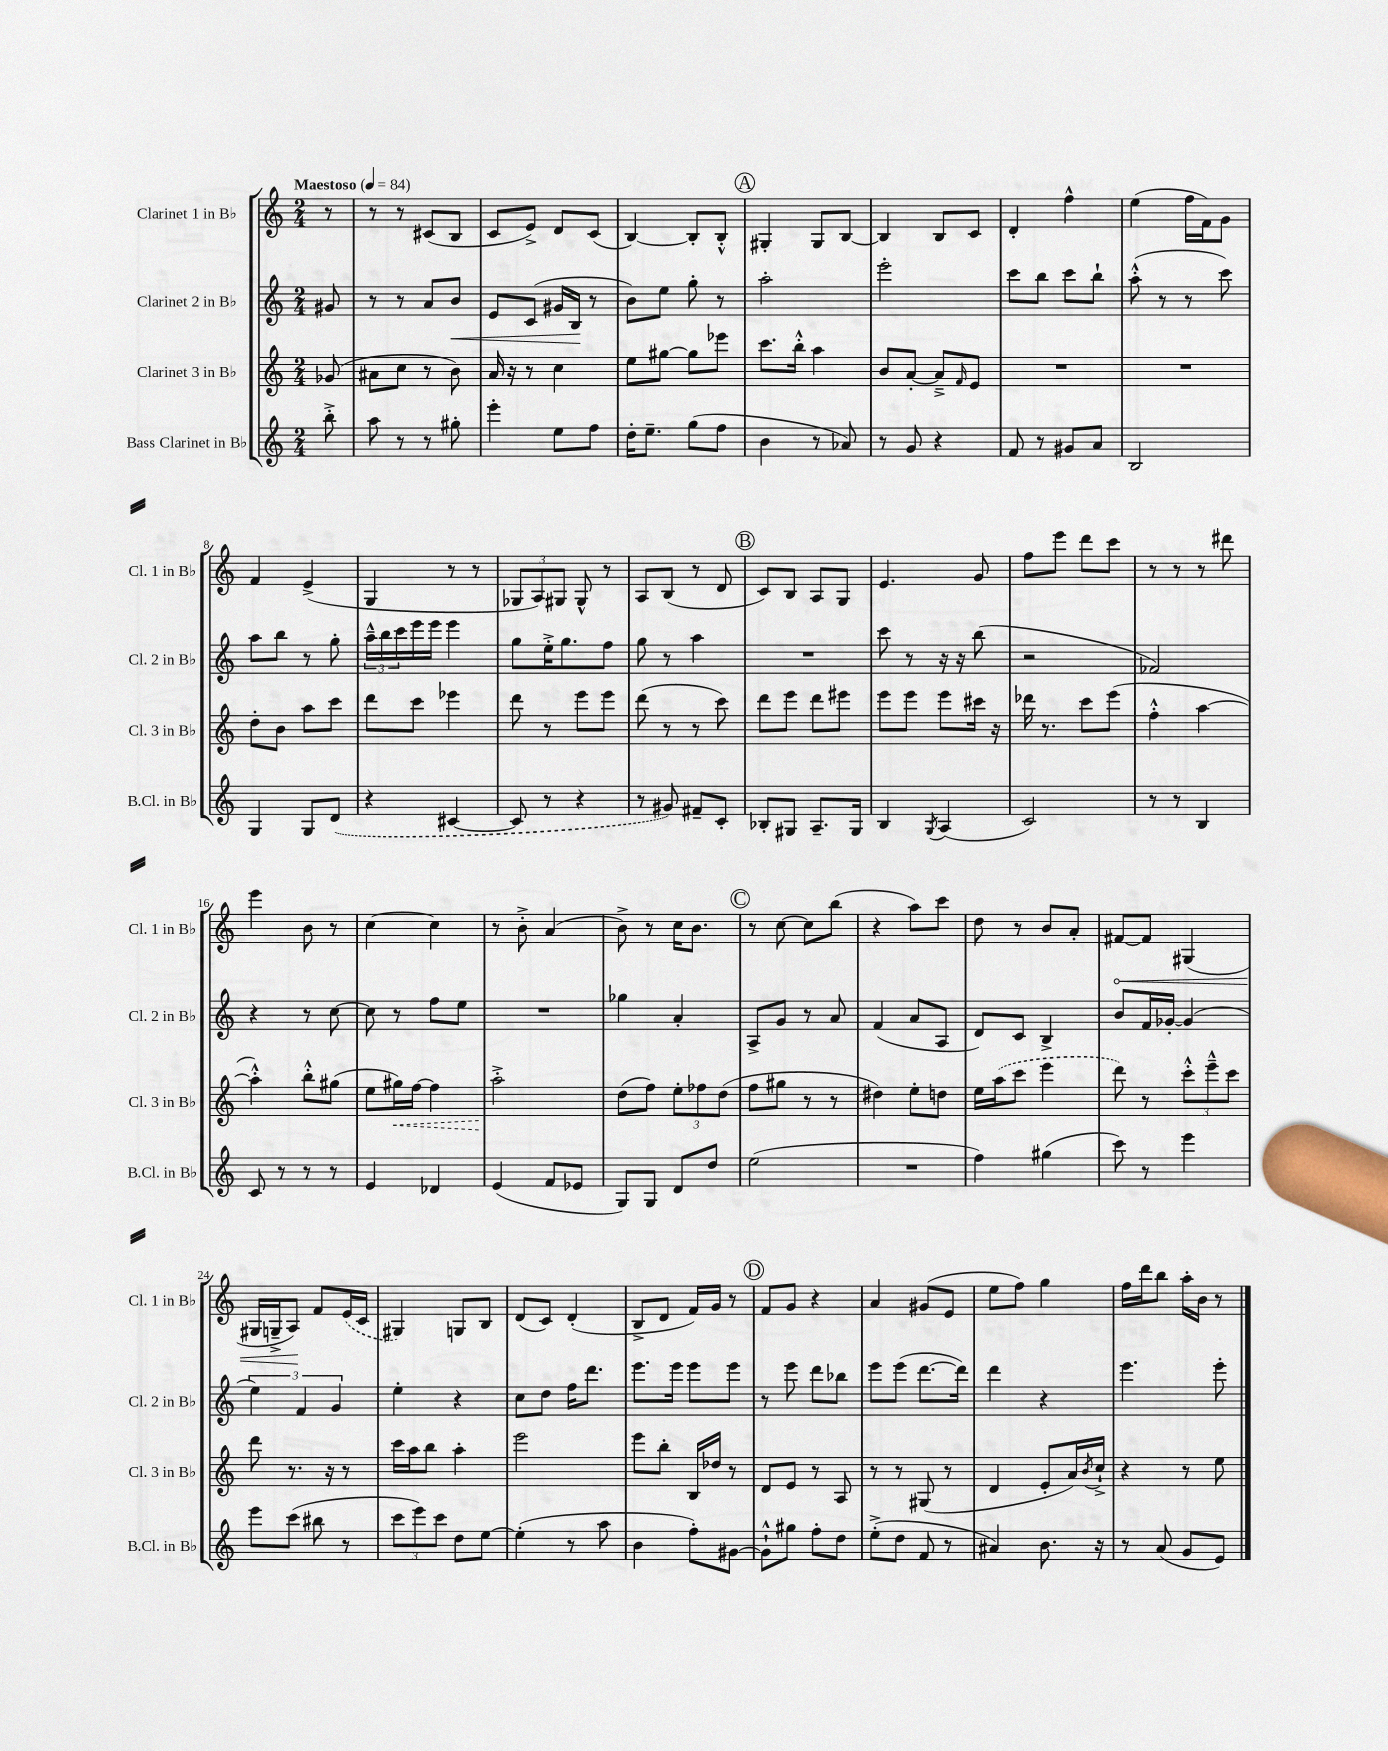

**kern	**kern	**kern	**kern
*staff4	*staff3	*staff2	*staff1
*clefG2	*clefG2	*clefG2	*clefG2
*k[]	*k[]	*k[]	*k[]
*M2/4	*M2/4	*M2/4	*M2/4
*MM84	*MM84	*MM84	*MM84
8bb'^	(8g-	8g#	8r
=	=	=	=
8aa	8a#	8r	8r
8r	8cc	8r	8r
8r	8r	8a	(8c#
8gg#'	8b)	8b	8B
=	=	=	=
4eee'	16a	8e	8c
.	16r	.	.
.	8r	(8c	8e^)
8ee	4cc	16g#	8d
.	.	16B	.
8ff	.	8r	(8c
=	=	=	=
16dd'	8ee	8b)	[4B)
8.ee~	.	.	.
.	[8gg#	8ee	.
(8gg	8gg#]	8gg'	8B']
8ff	8eee-	8r	8B'^^
=	=	=	=
4b	8.ccc	2aa'	4G#'
.	16bb'^^	.	.
8r	4aa	.	8G#
8a-)	.	.	[8B
=	=	=	=
8r	8b	2eee'	4B]
8g	[8a'	.	.
4r	8a~^]	.	8B
.	16qqf	.	.
.	8e	.	8c
=	=	=	=
8f	2r	8ccc	4d'
8r	.	8bb	.
8g#	.	8ccc	4ff^^
8a	.	8bb`	.
=	=	=	=
2B	2r	(8aa'^^	(4ee
.	.	8r	.
.	.	8r	16ff
.	.	.	16f)
.	.	8ccc)	8g
=	=	=	=
4G	8dd'	8aa	4f
.	8b	8bb	.
8G	8aa	8r	(4e^
(8d	8ccc	8gg'	.
=	=	=	=
4r	8ddd	24aa~^^	4G
.	.	24bb	.
.	.	24ccc	.
.	8ccc	16eee	.
.	.	16eee	.
[4c#	4eee-	4eee	8r
.	.	.	8r
=	=	=	=
8c#]	8ddd	8gg	12G-
.	.	.	12A)
8r	8r	16ee'^	.
.	.	.	12G#
.	.	8.gg	.
4r	8eee	.	8G#^^
.	8eee	8ff	8r
=	=	=	=
8r	(8ddd	8gg	8A
8g#)	8r	8r	(8B
8f#~	8r	4aa	8r
8c'	8ccc)	.	8d
=	=	=	=
8B-'	8ddd	2r	8c)
8G#	8eee	.	8B
8.A~	8ddd	.	8A
.	8eee#	.	8G
16G#	.	.	.
=	=	=	=
4B	8eee	8ccc	4.e
.	8eee	8r	.
8qG	.	.	.
(4A	8eee	16r	.
.	.	16r	.
.	16ccc#	(8bb	8g
.	16r	.	.
=	=	=	=
2c)	16ddd-	2r	8ff
.	8.r	.	.
.	.	.	8eee
.	8ccc	.	8ddd
.	(8eee	.	8ccc
=	=	=	=
8r	4ff'^^	2f-)	8r
8r	.	.	8r
4B	[4aa	.	8r
.	.	.	8ddd#
=	=	=	=
8c	4aa'^^])	4r	4eee
8r	.	.	.
8r	8bb'^^	8r	8b
8r	(8gg#	[8cc	8r
=	=	=	=
4e	8ee	8cc]	[4cc
.	16gg#)	8r	.
.	[16ff	.	.
4d-	4ff]	8ff	4cc]
.	.	8ee	.
=	=	=	=
(4e	2aa'^	2r	8r
.	.	.	8b'^
8f	.	.	(4a
8e-	.	.	.
=	=	=	=
8G)	(8dd	4gg-	8b^)
8G	8ff)	.	8r
8d	12ee'	4a'	16cc
.	.	.	8.b
.	12ff-	.	.
8dd	.	.	.
.	(12dd	.	.
=	=	=	=
(2ee	8ff	8A^	8r
.	8gg#	8g	[8cc
.	8r	8r	8cc]
.	8r	8a	(8bb
=	=	=	=
2r	4dd#)	(4f	4r
.	8ee'	8a	8aa)
.	8dd	8A	8ccc
=	=	=	=
4ff)	16ee	8d)	8dd
.	(16aa	.	.
.	8ccc	8c	8r
(4gg#	4eee	4B^	8b
.	.	.	8a'
=	=	=	=
8ccc)	8ddd)	8b	[8f#
8r	8r	16f	8f#]
.	.	[16g-'	.
4eee	12ccc'^^	(4g-]	(4G#
.	12eee~^^	.	.
.	12ccc	.	.
=	=	=	=
8eee	8ddd	6ee)	16G#
.	.	.	16G~^
(8ccc	8.r	.	8A)
.	.	6f	.
8bb#	.	.	8f
.	16r	.	.
.	.	6g	.
8r	8r	.	(16e
.	.	.	16c
=	=	=	=
12ccc	16ccc	4ee'	4G#)
.	16aa	.	.
12eee)	.	.	.
.	8bb	.	.
12ccc	.	.	.
8dd	4aa'	4r	8G
[8ee	.	.	8B
=	=	=	=
(4ee']	2eee	8cc	(8d
.	.	8dd	8c)
8r	.	16ff	(4d'
.	.	8.ddd	.
8aa	.	.	.
=	=	=	=
4b	8eee	8.eee	8B^
.	8bb'	.	8d
.	.	16eee	.
8ff')	16B	8eee	16f)
.	16dd-	.	16g
[8g#	8r	8eee	8r
=	=	=	=
8g#`^^]	8d	8r	8f
8gg#	8e	8eee	8g
8ff'	8r	8ddd	4r
8dd	8A	8bb-	.
=	=	=	=
(8ee'^	8r	8eee	4a
8dd	8r	(8eee	.
8f	(8G#	[8.ddd	(8g#
8r	8r	.	8e
.	.	16ddd])	.
=	=	=	=
4a#)	4d	4ddd	8ee
.	.	.	8ff)
8.b	8e'	4r	4gg
.	16a)	.	.
.	8qb	.	.
16r	16cc`^	.	.
=	=	=	=
8r	4r	4.eee	16ff
.	.	.	16ddd
(8a	.	.	8bb
8g	8r	.	16aa'
.	.	.	16b
8e)	8ee	8eee'	8r
==	==	==	==
*-	*-	*-	*-
